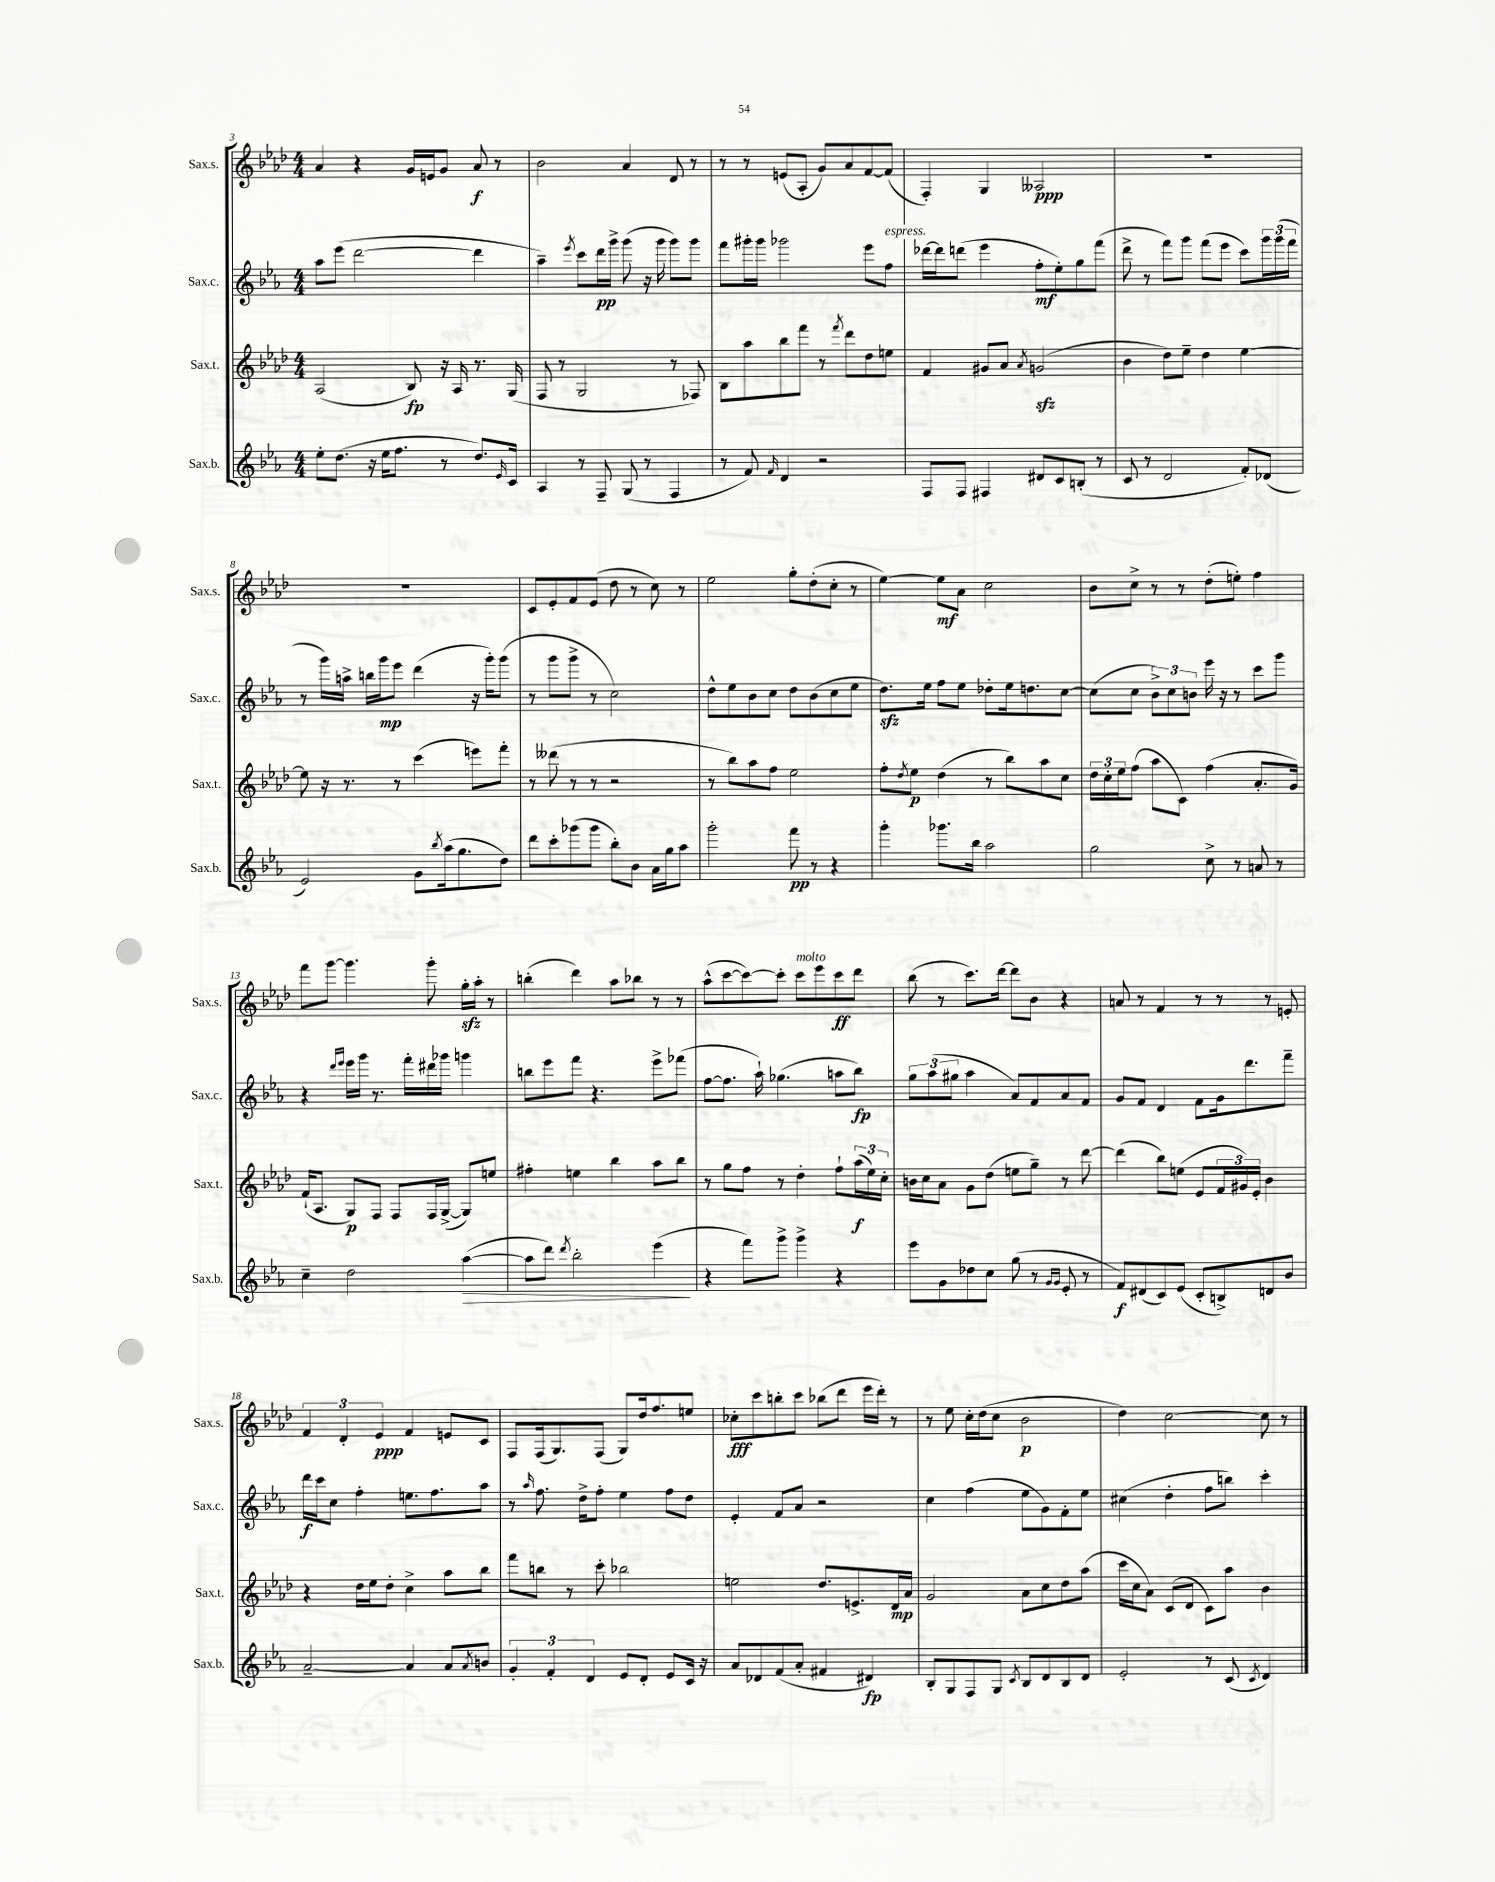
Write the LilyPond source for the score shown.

<<
\new StaffGroup <<
\new Staff = "s0" \with { instrumentName = "Sax.s." shortInstrumentName = "Sax.s." } {
    \clef treble \key aes \major \numericTimeSignature \time 4/4
    aes'4 r4 g'16 e'16 g'8 aes'8\f r8 |
    bes'2 aes'4 des'8 r8 |
    r8 r8 e'8( aes8-. g'8) aes'8 f'8~ f'8( |
    f4-.) g4 aeses2\ppp |
    R1 |
    R1 |
    c'8 ees'8-. f'8 ees'8( des''8 r8 c''8) r8 |
    ees''2 g''8-. des''8-.( c''8-. r8 |
    ees''4~) ees''8\mf aes'8 c''2 |
    bes'8 c''8-> r8 r8 des''8-.( e''8-.) f''4 |
    f'''8 g'''8~ g'''4. g'''8-. g''16-.\sfz aes''16-. r8 |
    b''4-.( des'''4) aes''8 bes''8 r8 r8 |
    aes''8-^( c'''8~ c'''8~) c'''8-. c'''8^\markup { \italic "molto" } ees'''8 c'''8\ff des'''8 |
    bes''8( r8 c'''8.) des'''16~ des'''8 bes'8 r4 |
    a'8 r8 f'4 r8 r8 r8 e'8-. |
    \tuplet 3/2 { f'4 des'4-. ees'4\ppp } f'4 e'8 c'8 |
    f8 f16( g8.) f8( g8) des''16 f''8. e''8 |
    ces''8-.\fff c'''8 b''8-. c'''8 bes''8( des'''8 ees'''16 des'''16-.) r8 |
    r8 ees''8 c''16-. des''16( c''8 bes'2\p |
    des''4) c''2~ c''8 r8 \bar "|." |
}
\new Staff = "s1" \with { instrumentName = "Sax.c." shortInstrumentName = "Sax.c." } {
    \clef treble \key ees \major \numericTimeSignature \time 4/4
    aes''8 ees'''8( d'''2~ d'''4 |
    aes''4--) \acciaccatura { ees'''8 } c'''8 d'''16\pp g'''16-> g'''8( r16 g'''16 g'''8) g'''8 |
    f'''8 gis'''16-. gis'''16 ges'''2 ees'''8 f''8^\markup { \italic "espress." } |
    des'''16~ des'''16 d'''8( ees'''4 f''8-.\mf ees''8-.) g''8 f'''8( |
    d'''8-> r8 f'''8) g'''8 f'''8( ees'''8 c'''8) \tuplet 3/2 { g'''16 g'''16( f'''16 } |
    r8 g'''16) a''16-> b''16 g'''16\mp ees'''8 d'''4( r16 g'''16-.) g'''8( |
    r8 g'''8 g'''8-> r8 c''2) |
    d''8-^ ees''8 bes'8 c''8 d''8 bes'8( c''8 ees''8 |
    d''8.\sfz) ees''16 f''8 ees''8 des''8-. ees''16 d''8. c''8~ |
    c''8( c''8 \tuplet 3/2 { bes'8->) c''8 b'8 } ees'''16 r16 r8 c'''8 g'''8 |
    r4 \grace { d'''16 ees'''16 } ees'''16 g'''16 r8. f'''16-. dis'''16 ges'''16 g'''4 |
    b''8 ees'''8 f'''8 r4. ees'''8-> fes'''8( |
    f''8~ f''8. aes''16-!) ges''4.( a''8 bes''8\fp) |
    \tuplet 3/2 { g''8 aes''8( gis''8 } aes''4 aes'8) f'8 aes'8 f'8 |
    g'8 f'8 d'4 f'8 g'16 d'''8. f'''8-- |
    d'''16\f c'''16 c''8 f''4-. e''8. f''8. aes''8 |
    r8 \grace { aes''16 } f''8. d''16-> f''8-. ees''4 f''8 d''8 |
    ees'4-. f'8 aes'8 r2 |
    c''4 f''4( ees''8 g'8) f'8-. ees''8 |
    cis''4( d''4-. f''8 b''8) c'''4-. \bar "|." |
}
\new Staff = "s2" \with { instrumentName = "Sax.t." shortInstrumentName = "Sax.t." } {
    \clef treble \key aes \major \numericTimeSignature \time 4/4
    aes2( bes8\fp) r16 aes16 r8. g16( |
    f8 r8 g2 r8 fes8) |
    bes8 aes''8 bes''8 f'''8 r8 \acciaccatura { f'''8 } des'''8 des''8 e''8 |
    f'4 gis'8 aes'8 \acciaccatura { aes'8 } g'2\sfz( |
    bes'4 des''8) ees''8-- des''4 ees''4~ |
    ees''8 r16 r8. r8 c'''4( e'''8) f'''8-. |
    r8 deses'''8( r8 r8 r2 |
    r8 bes''8) aes''8 f''8 ees''2 |
    f''8-. \acciaccatura { des''8 } ees''8\p des''4( r8 bes''8) aes''8 c''8 |
    \tuplet 3/2 { des''16 c''16-. ees''16 } f''8( aes''8 c'8) f''4( aes'8.-. g'16) |
    f'16-!( aes8. g8\p) f8 f8 f16 g16~->( g8) e''8 |
    fis''4-. e''4 bes''4 aes''8 bes''8 |
    r8 g''8 f''8 r8 des''4-. f''8-! \tuplet 3/2 { aes''16\f( ees''16) c''16-. } |
    b'16 c''16 aes'8 g'8 des''8( e''8 g''8--) r8 des'''8~ |
    des'''4( bes''8) e''8( ees'8 \tuplet 3/2 { f'16 gis'16) ees'16-. } bes'4 |
    r4 des''16 ees''16 des''8-. c''4-> aes''8 bes''8 |
    f'''8 b''8 r8 c'''8-. bes''2 |
    e''2 des''8. e'8.-> des'16\mp aes'16 |
    g'2 aes'8 c''8 des''8 aes''8( |
    c'''16 c''16 aes'8) c'8( des'8 c'8) aes''8 bes'4 \bar "|." |
}
\new Staff = "s3" \with { instrumentName = "Sax.b." shortInstrumentName = "Sax.b." } {
    \clef treble \key ees \major \numericTimeSignature \time 4/4
    ees''8-. d''8.( r16 ees''16 f''8. r8 d''8.) \grace { ees'16 } c'16 |
    aes4 r8 f8-- g8( r8 f4 |
    r8 f'8) \grace { f'16 } d'4 r2 |
    f8 f8 fis4 dis'8 c'8 b8-.( r8 |
    c'8 r8 d'2 f'8-.) des'8( |
    ees'2) g'8 \acciaccatura { bes''8 } aes''16( g''8. d''8) |
    d'''8 c'''8-. ges'''8( ges'''8 bes''8-.) bes'8 aes'16 g''16 aes''8 |
    g'''2-. f'''8\pp r8 r4 |
    g'''4-. ges'''8. bes''16 aes''2 |
    g''2 c''8-> r8 a'8 r8 |
    c''4-- d''2 aes''4~\>( |
    aes''8 d'''8) \acciaccatura { d'''8 } bes''2-. ees'''4\!( |
    r4 f'''8) g'''8-> g'''4-> r4 |
    ees'''8 g'8 des''8 c''8 g''8( r8 \grace { g'16 g'16 } ees'8-. r8 |
    f'8\f) dis'8( c'8) ees'8( c'8-. b8->) d'8 bes'8 |
    aes'2~-- aes'4 aes'8 \acciaccatura { aes'8 } b'8 |
    \tuplet 3/2 { g'4-. f'4-. d'4 } ees'8 d'8-. ees'8 c'16 r16 |
    aes'8 des'8 f'8( aes'8-. fis'4 dis'4\fp) |
    bes8-. g8 f8 g8 \acciaccatura { c'8 } bes8 d'8 bes8 d'8 |
    ees'2-. r8 c'8( \acciaccatura { c'8 } d'4) \bar "|." |
}
>>
>>
\layout { \context { \Score currentBarNumber = #3 } }
